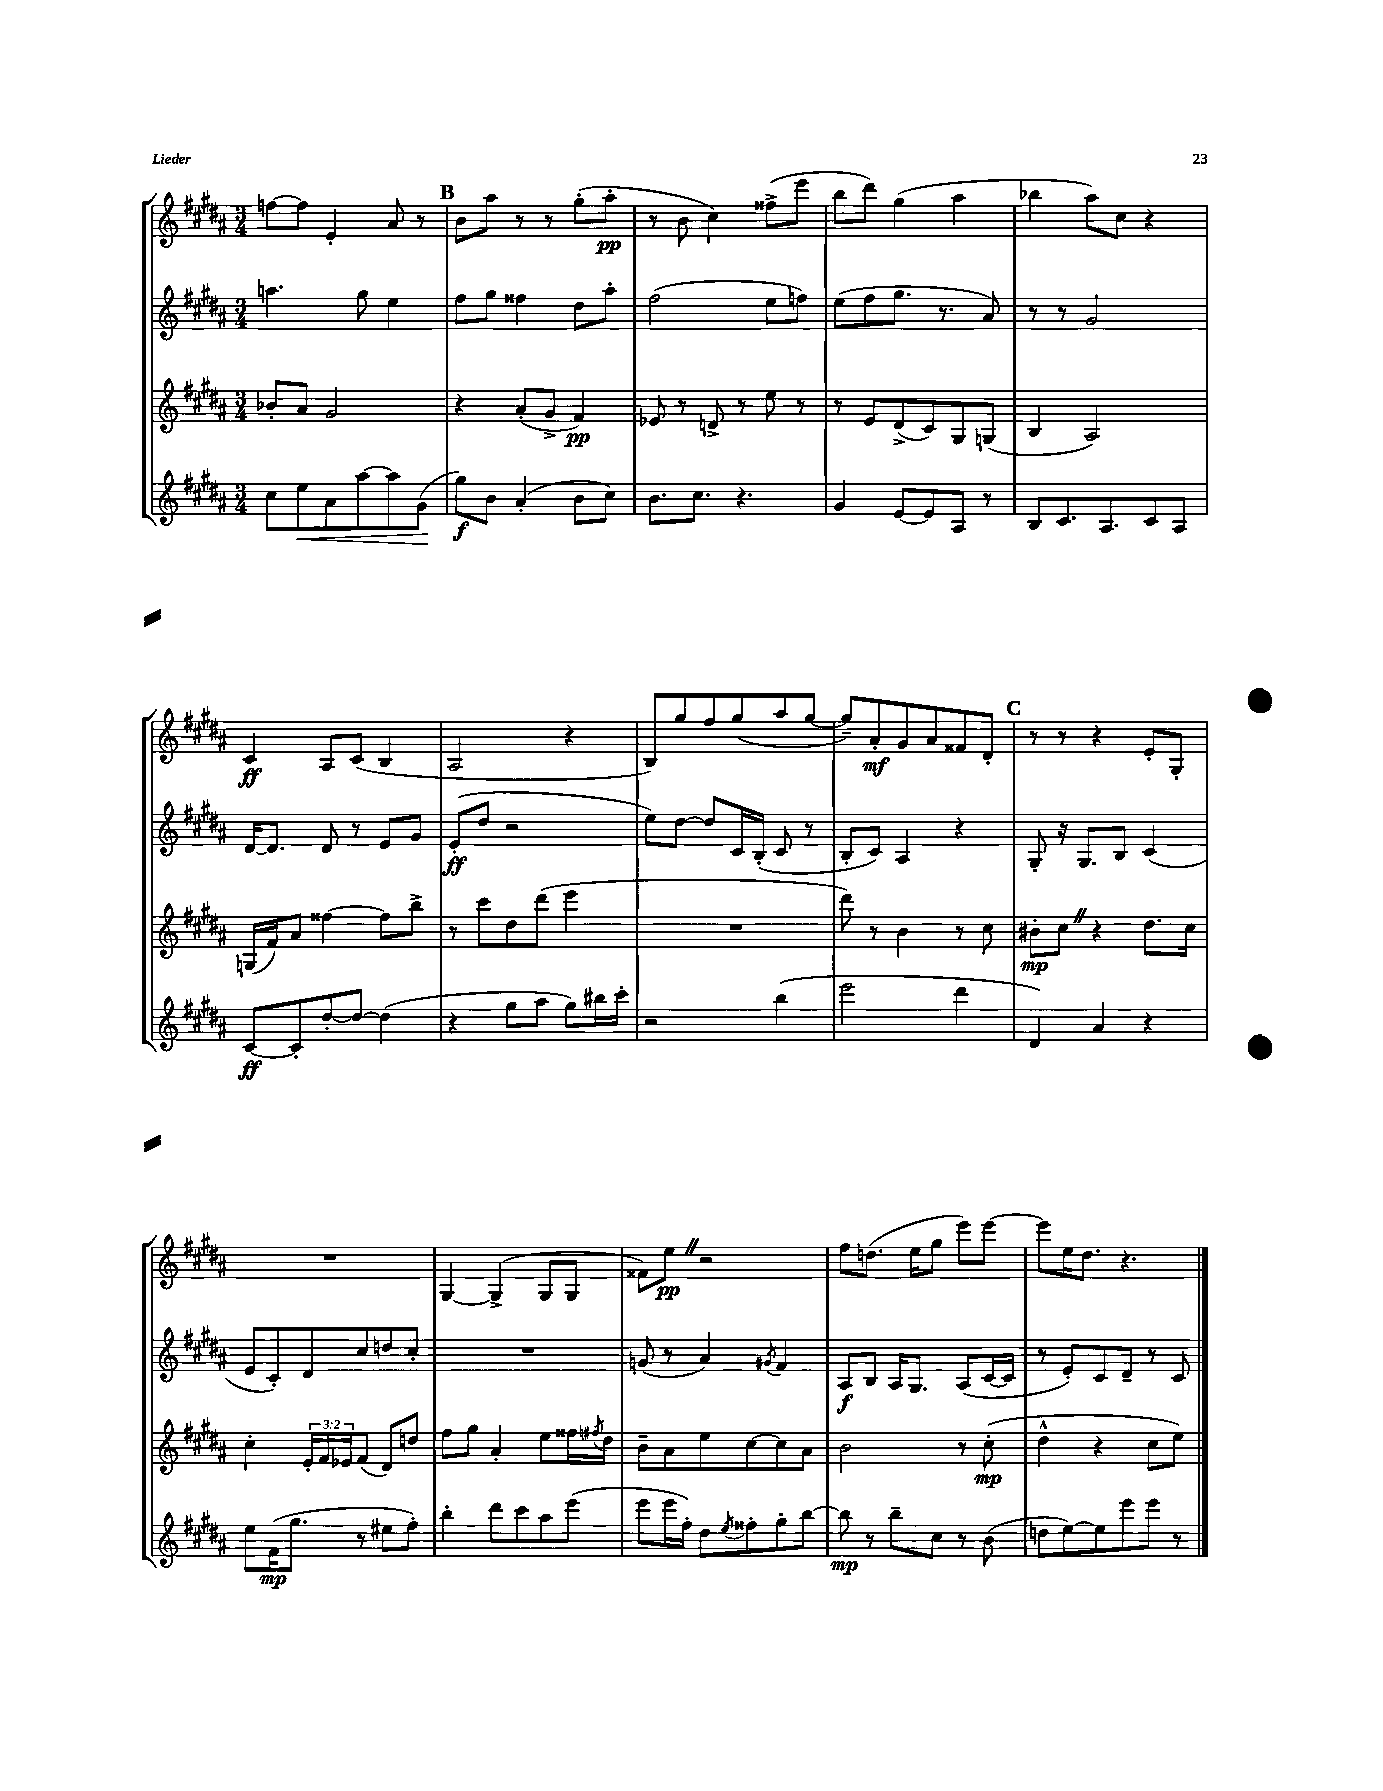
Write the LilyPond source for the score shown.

<<
\new StaffGroup <<
\new Staff = "s0" {
    \clef treble \key b \major \numericTimeSignature \time 3/4
    f''8~ f''8 e'4-. ais'8 r8 |
    \mark \markup { \bold "B" } b'8 ais''8 r8 r8 gis''8-.( ais''8-.\pp |
    r8 b'8 cis''4) fisis''8->( e'''8 |
    b''8 dis'''8) gis''4( ais''4 |
    bes''4 ais''8) cis''8 r4 |
    cis'4\ff ais8 cis'8( b4 |
    ais2 r4 |
    b8) gis''8 fis''8 gis''8( ais''8 gis''8~ |
    gis''8--) ais'8-.\mf gis'8 ais'8 fisis'8 dis'8-. |
    \mark \markup { \bold "C" } r8 r8 r4 e'8-. gis8-. |
    R2. |
    gis4~ gis4->( gis8 gis8 |
    fisis'8) e''8\pp \once \override BreathingSign.text = \markup { \musicglyph "scripts.caesura.straight" } \breathe r2 |
    fis''8 d''8.( e''16 gis''8 e'''8) e'''8~ |
    e'''8 e''16 dis''8. r4. \bar "|." |
}
\new Staff = "s1" {
    \clef treble \key b \major \numericTimeSignature \time 3/4
    a''4. gis''8 e''4 |
    \mark \markup { \bold "B" } fis''8 gis''8 fisis''4 dis''8 ais''8-. |
    fis''2( e''8 f''8) |
    e''8( fis''8 gis''8. r8. ais'8) |
    r8 r8 gis'2 |
    dis'16~ dis'8. dis'8 r8 e'8 gis'8 |
    e'8-.\ff( dis''8 r2 |
    e''8) dis''8~ dis''8 cis'16 b16-.( cis'8 r8 |
    b8-. cis'8) ais4 r4 |
    \mark \markup { \bold "C" } gis8-. r16 gis8. b8 cis'4( |
    e'8 cis'8-.) dis'8 cis''8 d''8 cis''8-. |
    R2. |
    g'8( r8 ais'4) \acciaccatura { gis'8 } fis'4 |
    ais8\f b8 ais16 gis8. ais8( cis'16~ cis'16 |
    r8 e'8-.) cis'8 dis'8-- r8 cis'8 \bar "|." |
}
\new Staff = "s2" {
    \clef treble \key b \major \numericTimeSignature \time 3/4 \override Staff.TupletNumber.text = #tuplet-number::calc-fraction-text
    bes'8-. ais'8 gis'2 |
    \mark \markup { \bold "B" } r4 ais'8-.( gis'8-> fis'4\pp) |
    ees'8 r8 d'8-> r8 e''8 r8 |
    r8 e'8 dis'8->( cis'8) gis8 g8( |
    b4 ais2) |
    g16( fis'16) ais'8 fisis''4~ fisis''8 b''8-> |
    r8 cis'''8 dis''8 dis'''8( e'''4 |
    R2. |
    dis'''8) r8 b'4 r8 cis''8 |
    \mark \markup { \bold "C" } bis'8-.\mp cis''8 \once \override BreathingSign.text = \markup { \musicglyph "scripts.caesura.straight" } \breathe r4 dis''8. cis''16 |
    cis''4-. \tuplet 3/2 { e'16-. fis'16 ees'16 } fis'8( dis'8) d''8 |
    fis''8 gis''8 ais'4-. e''8 fisis''16 \acciaccatura { fis''8 } dis''16 |
    b'8-- ais'8 e''8 cis''8~ cis''8 ais'8 |
    b'2 r8 cis''8-.\mp( |
    dis''4-^ r4 cis''8 e''8) \bar "|." |
}
\new Staff = "s3" {
    \clef treble \key b \major \numericTimeSignature \time 3/4
    cis''8 e''8\< ais'8 ais''8~ ais''8 gis'8\!( |
    \mark \markup { \bold "B" } gis''8\f) b'8 ais'4-.( b'8 cis''8) |
    b'8. cis''8. r4. |
    gis'4 e'8~ e'8 ais8 r8 |
    b8 cis'8. ais8. cis'8 ais8 |
    cis'8~\ff cis'8-. dis''8~-. dis''8~ dis''4( |
    r4 gis''8 ais''8 gis''8) bis''16 cis'''16-. |
    r2 b''4( |
    e'''2 dis'''4 |
    \mark \markup { \bold "C" } dis'4) ais'4 r4 |
    e''8 fis'16\mp( gis''8. r8 eis''8 fis''8-.) |
    b''4-. dis'''8 cis'''8 ais''8 e'''8( |
    e'''8 e'''16 fis''16-.) dis''8 \acciaccatura { e''8 } fisis''8-. gis''8-. b''8~ |
    b''8\mp r8 b''8-- cis''8 r8 b'8( |
    d''8 e''8~) e''8 e'''8 e'''8 r8 \bar "|." |
}
>>
>>
\layout { \context { \Score \remove "Bar_number_engraver" } }
